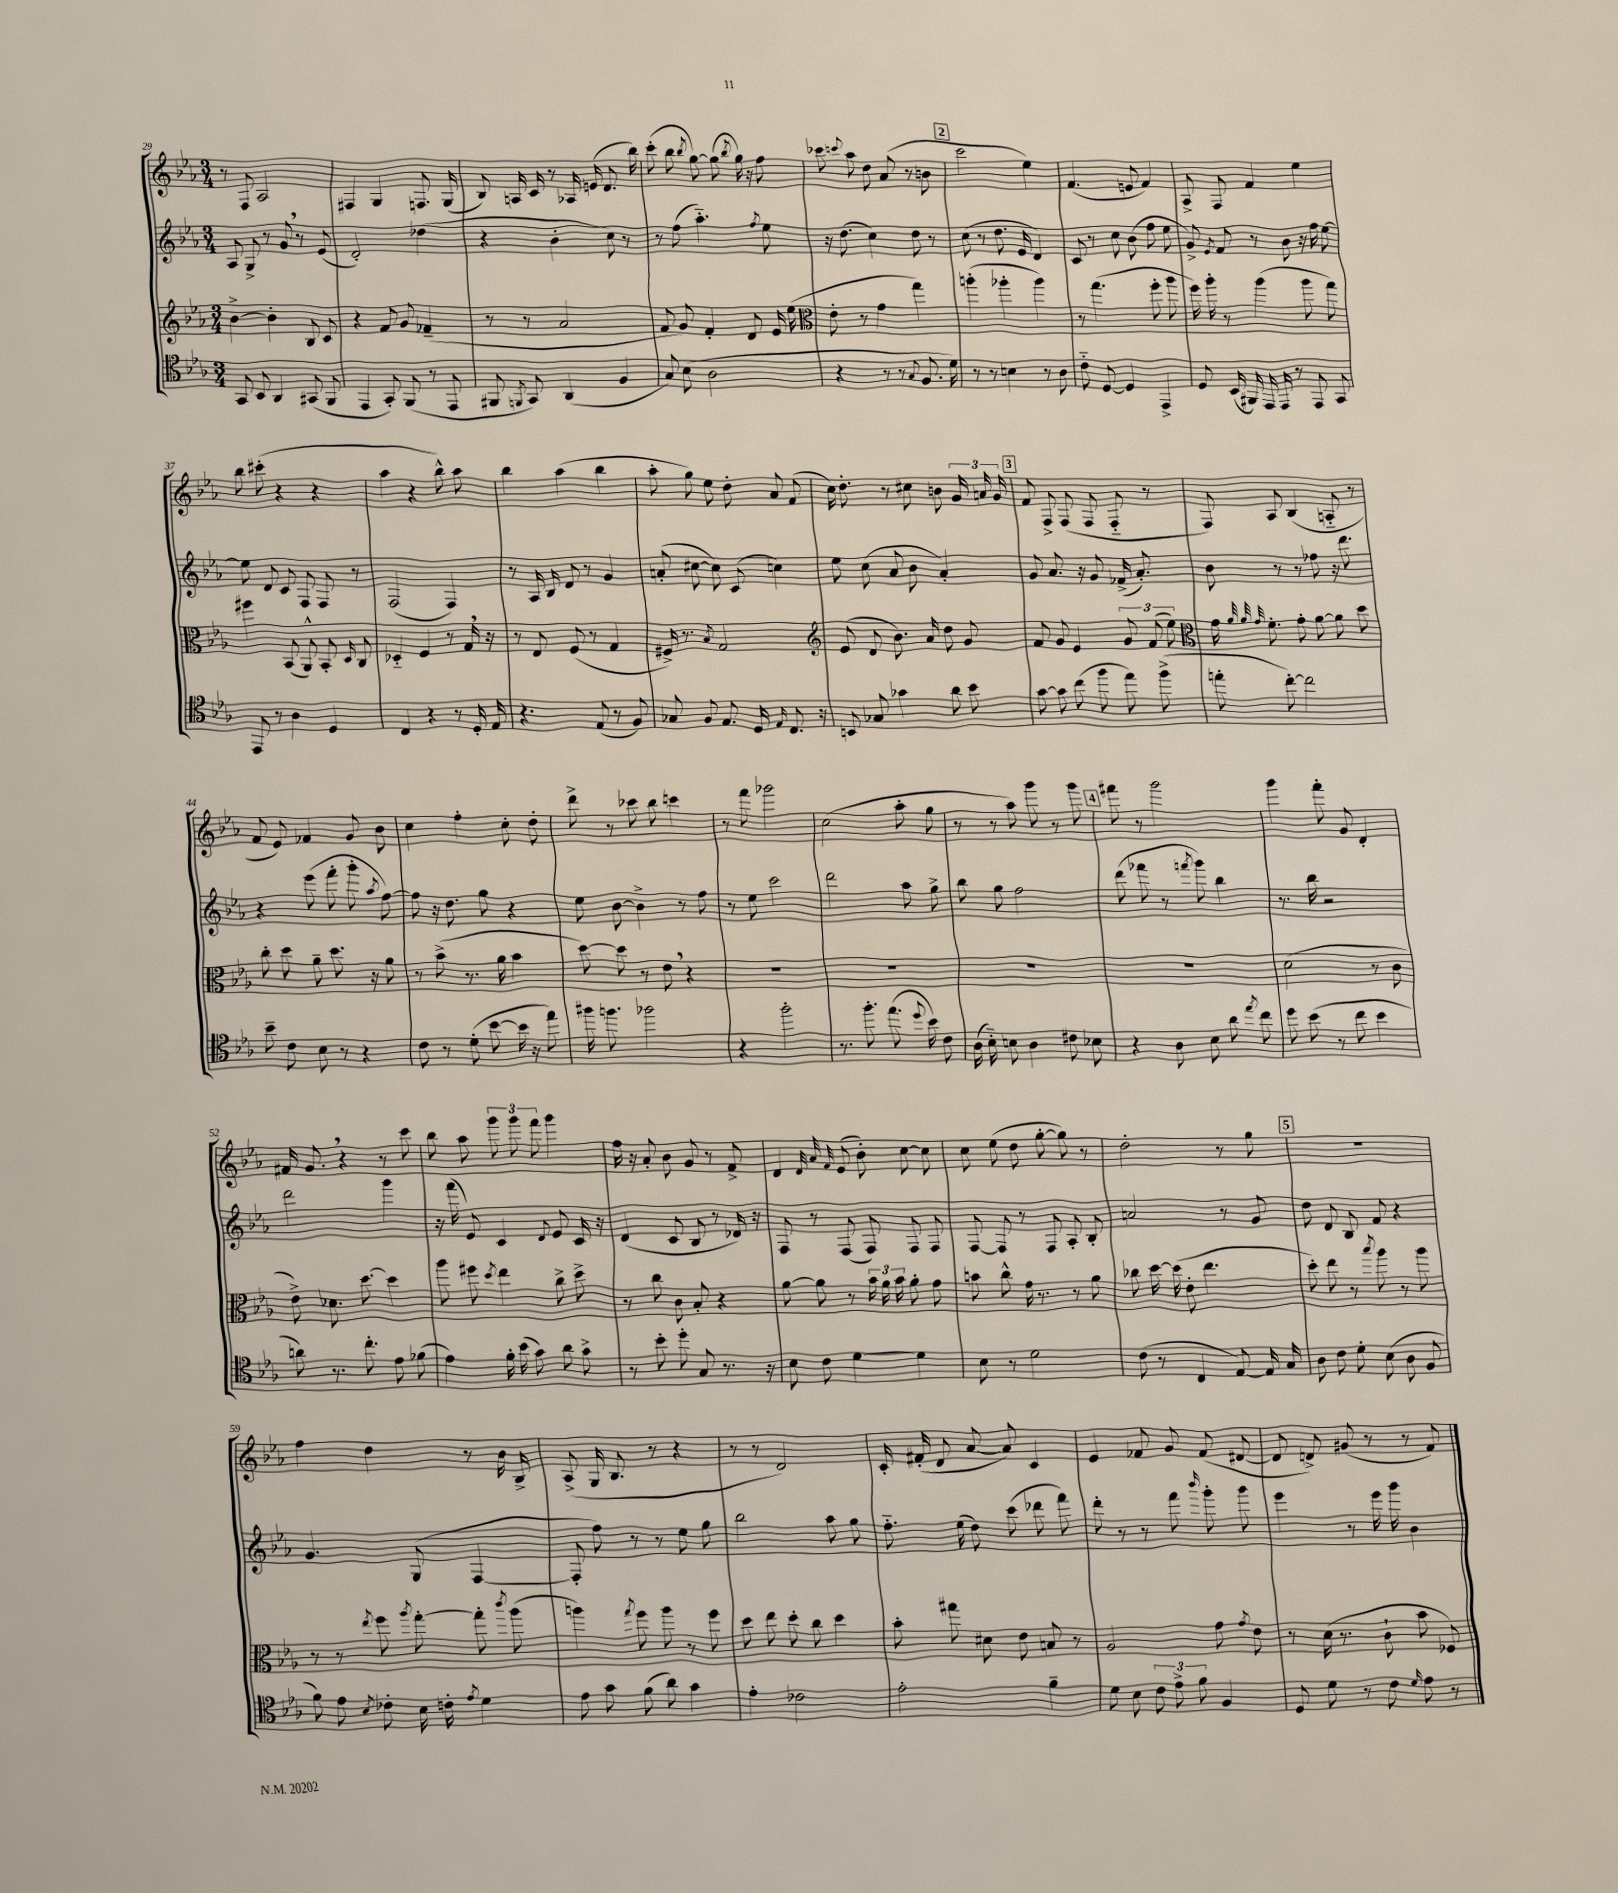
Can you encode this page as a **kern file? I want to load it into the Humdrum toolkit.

**kern	**kern	**kern	**kern
*staff4	*staff3	*staff2	*staff1
*clefC4	*clefG2	*clefG2	*clefG2
*k[b-e-a-]	*k[b-e-a-]	*k[b-e-a-]	*k[b-e-a-]
*M3/4	*M3/4	*M3/4	*M3/4
8GG	[4b-^	8A-	8r
8BB-	.	8G^	8F
4AA-	4b-']	8r	2A-
.	.	8g	.
(8GG#	8B-	8r	.
8FF	8c	(8e-	.
=	=	=	=
4EE-	4r	2d')	4F#
8GG')	8f	.	4G
(8FF	8g	.	.
8r	(4f-~	(4dd-	8.F
8EE-	.	.	.
.	.	.	(16G
=	=	=	=
8FF#	8r	4r	8B-)
8qFF	.	.	.
8GG)	8r	.	16A
.	.	.	16c
(4AA-	2a-	4b-'	8r
.	.	.	16A-
.	.	.	(16e
4F	.	8cc)	8.d
.	.	8r	.
.	.	.	16bb-)
=	=	=	=
8G)	8f	8r	(8ccc'
(8B-	8g)	(8ff	8bb-
.	.	.	8qbb-
2A-	4f'	4.aa-'~)	[8gg)
.	.	.	(8gg]
.	.	.	8qbb-
.	8d	.	16gg)
.	.	.	16r
.	.	8qff	.
.	16e-	8ee-	8ff
.	(16ee-	.	.
=	=	=	=
*	*clefC3	*	*
4r	8e-'	16r	8ccc-
.	.	(8.dd	.
.	.	.	8qqccc
.	8r	.	8aa-
8r	4g	4cc)	8dd
8r	.	.	(8a-
8qqG	.	.	.
8.F	4gg)	8dd	8r
.	.	8r	8b
16d)	.	.	.
=	=	=	=
8r	(4aa'	(8cc	2ccc
8r	.	8r	.
4B	4aa-'	8.dd	.
.	.	16e-	.
8r	4aa-)	4d)	4ee-)
8A-	.	.	.
=	=	=	=
8c'~	8r	8c	(4.f
[8D	(4.gg	8r	.
4D]	.	8cc	.
.	.	(8b-	8e
4EE-^	8ff'	8ff	4f)
.	8aa-	8ee-	.
=	=	=	=
8D	16ff)	8g^)	8A-^
.	16aa-'	.	.
.	.	8qe-	.
(16BB-	8r	8f	8F
16FF#)	.	.	.
16EE-	(4aa-	8r	4f
16EE-	.	.	.
8r	.	8b-	.
8EE-	8aa-	16r	4ee-
.	.	16ff	.
8GG	8gg)	[8ee-	.
=	=	=	=
8EE-	4ff#	8ee-]	8bb-
8r	.	8d	(8ccc#'
4A-	(8BB-	8c	4r
.	8AA-^^)	8F	.
4D	8BB-'	8F	4r
.	16qqD	.	.
.	8C	8r	.
=	=	=	=
4C	4D-'~	(2F	4aa-
4r	4F	.	4r
8r	8r	4F)	8bb-^^)
16D'	16G	.	8aa-
16E-	16r	.	.
=	=	=	=
4.r	8r	8r	4bb-
.	8E-	16A-	.
.	.	16B-	.
.	(8F	8d	(4aa-
(8E-	8r	8r	.
8r	4G	4g	4bb-
8F)	.	.	.
=	=	=	=
8G-	16F#^)	(8a'	8aa-'
.	8.r	.	.
8F	.	[8cc#	8gg)
.	8qB-	.	.
8.E-	2G	8cc#])	8ee-
.	.	(8c	8dd'
16D	.	.	.
16qqE-	.	.	.
8.C	.	4cc)	8a-
.	.	.	(8f
16r	.	.	.
=	=	=	=
*	*clefG2	*	*
8BB	(8e-	8ee-	16cc)
.	.	.	8.dd'
8G-	8d	(8cc	.
4g-	8.b-)	8a-	8r
.	.	8b-	8cc#
.	16a-	.	.
8a-	8dd	4a-')	8b
8b-	8g	.	24g
.	.	.	24a
.	.	.	24g
=	=	=	=
[8g	8f	8g	8f
8g]	8g	8.a-	8F^
(8cc	4e-	.	(8F
.	.	16r	.
8ff	.	8g	8F
8ee-)	12g	(16f-^	8F'~
.	.	8.a-')	.
.	(12f	.	.
(8ff^	.	.	8r
.	12ee-)	.	.
=	=	=	=
*	*clefC3	*	*
8ee'	16g	8b-	8F)
.	32qqa-	.	.
.	32qqa-	.	.
.	32qqg	.	.
.	8.f'	.	.
[8cc')	.	8r	8A-
2cc]	8g'	8r	(4B-
.	[8a-	8ff-	.
.	8a-]	16r	8A'~
.	.	8.ddd	.
.	8dd	.	8r
=	=	=	=
8b-~	8cc'	4r	8f
8c	8dd	.	8e-)
8B-	8a-~	(8eee-	4f-
8r	8.dd	8fff'	.
4r	.	8ggg'	8g
.	16r	.	.
.	.	8qaa-	.
.	8a-	[8ff)	8b-
=	=	=	=
8c	8r	8ff]	4cc
8r	(8b-^	16r	.
.	.	8.dd	.
(8d'	8.r	.	4ff'
[8b-	.	8gg	.
.	16a-	.	.
16b-]	4b-	4r	8cc'
16r	.	.	.
8ee-)	.	.	8dd'
=	=	=	=
16ff#	[8dd)	8ee-	8ddd^
8.ff	.	.	.
.	8dd]	[8b-	8r
2ff-	8r	4b-^]	8ccc-
.	8e-	.	8bb-
.	4r	8r	4ccc
.	.	8ff	.
=	=	=	=
4r	2.r	8r	8r
.	.	8ee-	8fff
2ff'	.	2ccc	2ggg-
=	=	=	=
8.r	2.r	2ddd	(2cc
8.ff'	.	.	.
(8.ee-	.	.	.
.	.	8aa-	8aa-'
8qqdd	.	.	.
16b-)	.	.	.
8c	.	8gg^	8gg
=	=	=	=
(16A-	2.r	8bb-	8r
16B-'~)	.	.	.
8B	.	8gg	8r
4A-	.	2ff	8aa-)
.	.	.	8ggg
8c#	.	.	8r
8B-	.	.	8ggg
=	=	=	=
4r	2.r	(8ddd	8fff#
.	.	8fff-	8r
8A-	.	8r	2ggg
.	.	8qfff	.
8B-	.	8ggg)	.
8a-	.	4bb-	.
8qee-	.	.	.
8cc	.	.	.
=	=	=	=
8dd	(2d	8.r	4ggg
(8b-	.	.	.
.	.	16bb-	.
8r	.	2r	8fff'
8cc	.	.	8g
4b-	8r	.	4d'
.	8c	.	.
=	=	=	=
8a)	8e-^)	2ddd	16f#
.	.	.	8.g
8.r	8.d-	.	.
.	.	.	4r
8.cc'	[8.dd	.	.
8e-	4dd]	4ggg	8r
(8f-	.	.	8ccc
=	=	=	=
4e-)	8aa-	16r	8bb-
.	.	(16fff	.
.	8ff#	8e-)	8aa-
.	8qdd	.	.
16f'	4ee-	4c	12ggg
(16b-	.	.	.
.	.	.	12ggg
8g)	.	.	.
.	.	.	12fff
.	.	8qqd	.
8a-	8cc^	8e-	4ggg
8g^	8dd^	16c	.
.	.	16r	.
=	=	=	=
8r	8r	(4d	16ff
.	.	.	16r
8b-'	8cc	.	8a-'
8dd'	8c	8c	8b-
8G	8B-'	8B-	8g
8.r	4r	8r	8r
.	.	16d-)	8f^
16r	.	16r	.
=	=	=	=
8B-	[8a-	8F	4d
8c	8a-]	8r	.
.	.	.	32qqd
.	.	.	32qqa-
.	.	.	32qqf
[4d	8r	(8F	(8e-
.	24b-	8F)	8b-')
.	24a-	.	.
.	24b-	.	.
4d]	8a-'	8F	[8cc
.	8g	8F	8cc]
=	=	=	=
8B-	8b	[8F	8cc
8r	8cc^^	8F]	(8ee-
2d	16g	8r	8dd
.	8.r	.	.
.	.	8F	[8gg'
.	8r	8A-'	8gg])
.	8a-	8B-'	8r
=	=	=	=
(8c	8cc-	2a	2dd'
8r	[16dd	.	.
.	(16dd]	.	.
4C	8e-'	.	.
.	4.ee-	.	.
[8E-)	.	8r	8r
16E-]	.	8g	8gg
16G	.	.	.
=	=	=	=
8A-	8dd')	8dd	2.r
8c	8ee-	8d	.
8d'	8r	8B-	.
.	8qbb-	.	.
(8B-	8aa-	8f	.
8A-	8r	4r	.
8F	8aa-	.	.
=	=	=	=
8f)	8r	4.g	4ff
8e-	8r	.	.
8qB-	8qee-	.	.
8c-'	8ff	.	4dd
.	8qaa-	.	.
16B-	[8gg'	(8G	.
16c'	.	.	.
8qe-	.	.	.
4d	8gg']	[4F	8r
.	8qccc	.	.
.	(8aa-	.	16b-
.	.	.	16B-^
=	=	=	=
8e-	4aa)	8F']	(8A-^
8g	.	8ff)	16G
.	.	.	8.B-
.	8qgg	.	.
(8f	8ff	8r	.
8a-)	8aa	8r	8r
4g	8r	8ee-	4r
.	8ff	8gg	.
=	=	=	=
4e-'	8dd	2bb-	8r
.	8ee-	.	8r
2c-	8dd'	.	2d)
.	8cc	.	.
.	4dd	8aa-	.
.	.	8gg	.
=	=	=	=
2e-'	8b-'	8.ff'~	16c'
.	.	.	(16f#'
.	8gg#	.	8d
.	.	(16ee-	.
.	8d#	8dd)	[8a-
.	8e-	(8ccc	8a-])
4f~	8B	8ddd-	4c
.	8r	8fff)	.
=	=	=	=
8d	2A-	8ddd'	4e-
8B-	.	8r	.
12c	.	8r	8f-
12e-^	.	.	.
.	.	8fff	8g
12f	.	.	.
.	.	16qqbbb-	.
4F	8g	8ggg'	(8f-
.	8qg	.	.
.	8e-	8ggg	[8d#
=	=	=	=
8D	8r	4eee-	8d#]
8d	(16d	.	8d^)
.	8.r	.	.
8r	.	8r	(8g#
8c	8c`	16eee-	8r
.	.	16ggg	.
16qqd	.	.	.
8e-	8b-	4b-	8r
8r	8F-)	.	8f)
==	==	==	==
*-	*-	*-	*-
